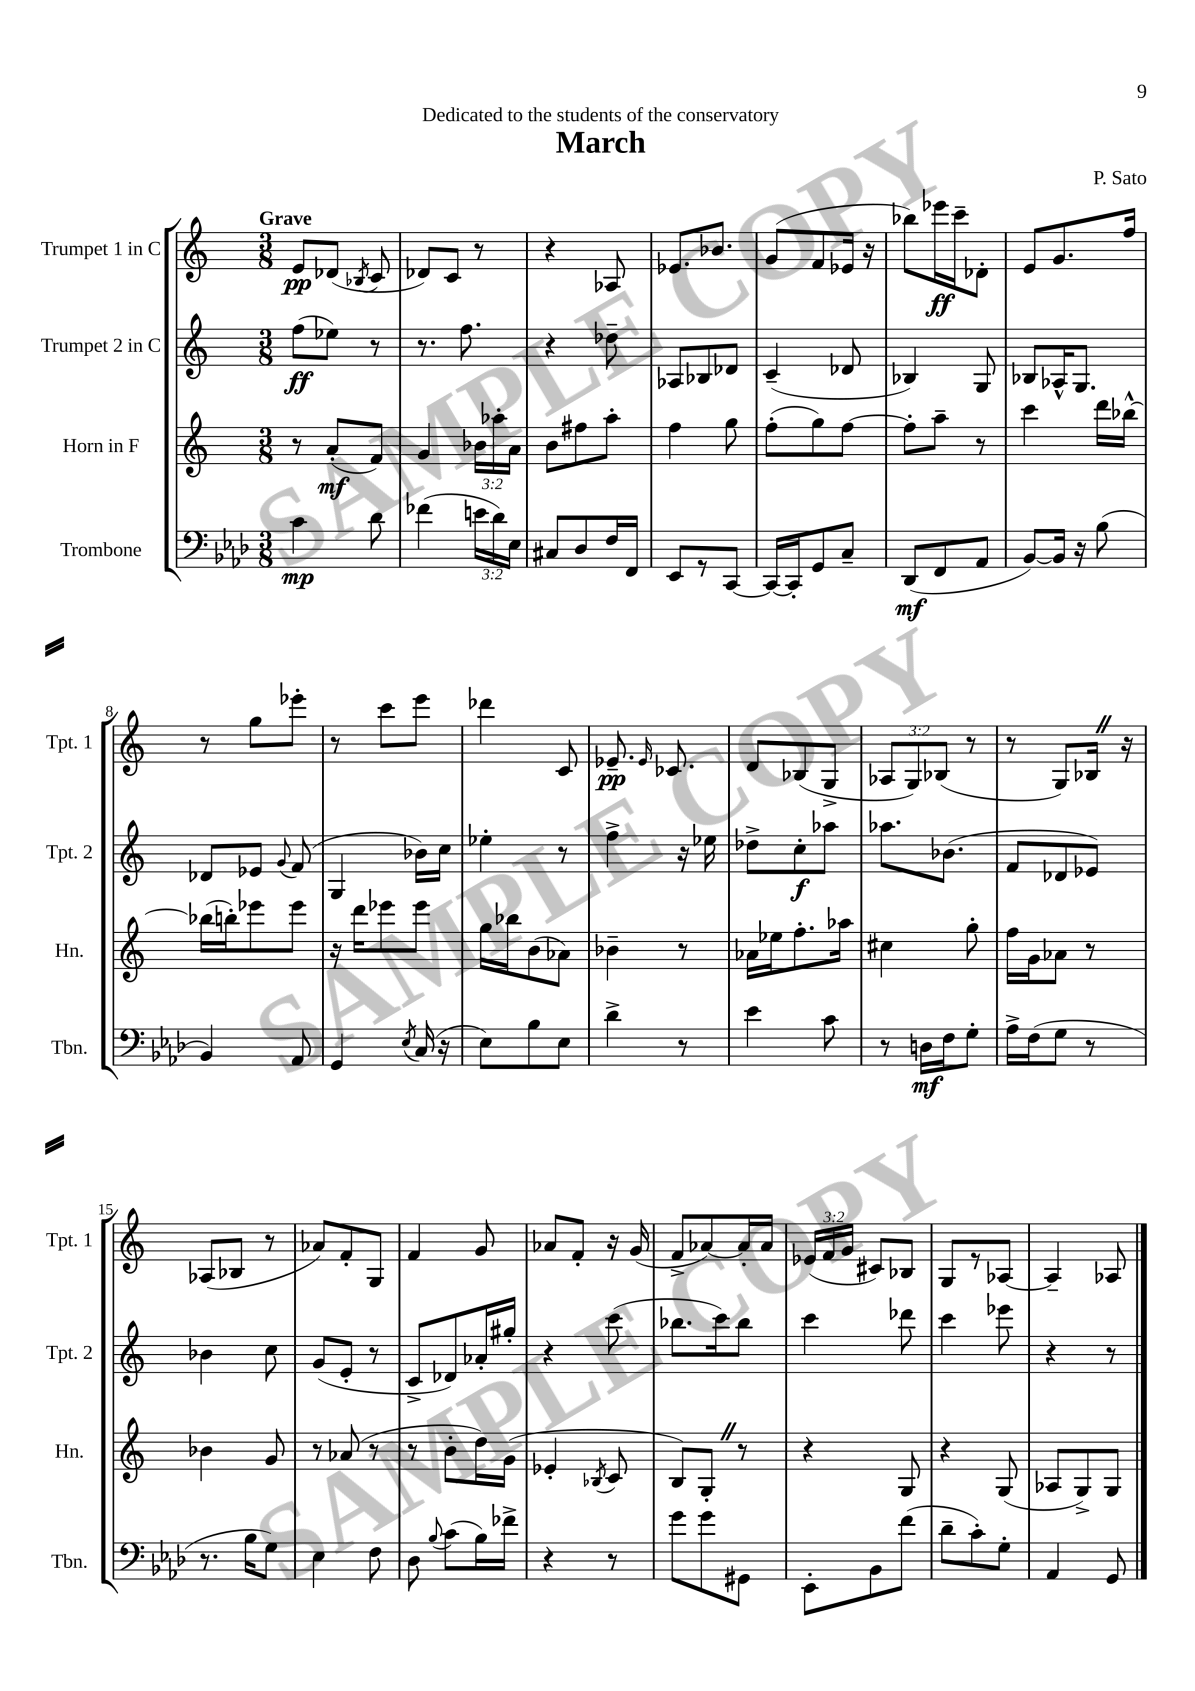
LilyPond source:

\header { title = "March" composer = "P. Sato" dedication = "Dedicated to the students of the conservatory" }
<<
\new StaffGroup <<
\new Staff = "s0" \with { instrumentName = "Trumpet 1 in C" shortInstrumentName = "Tpt. 1" } {
    \clef treble \key c \major \numericTimeSignature \time 3/8 \override Staff.TupletNumber.text = #tuplet-number::calc-fraction-text \tempo "Grave"
    \autoBeamOff e'8[\pp des'8]( \acciaccatura { bes8 } c'8 |
    des'8[) c'8] r8 |
    r4 aes8 |
    ees'8.[ bes'8.] |
    g'8[( f'8 ees'16] r16 |
    bes''8[) ees'''16\ff c'''16-- des'8]-. |
    e'8[ g'8. f''16] |
    r8 g''8[ ees'''8]-. |
    r8 c'''8[ e'''8] |
    des'''4 c'8 |
    ees'8.--\pp \grace { ees'16 } ces'8. |
    d'8[ bes8( g8]-> |
    \tuplet 3/2 { aes8[ g8) bes8]( } r8 |
    r8 g8[) bes16] \once \override BreathingSign.text = \markup { \musicglyph "scripts.caesura.straight" } \breathe r16 |
    aes8[( bes8] r8 |
    aes'8[) f'8-. g8] |
    f'4 g'8 |
    aes'8[ f'8]-. r16 g'16( |
    f'8[-> aes'8~) aes'16-. aes'16] |
    \tuplet 3/2 { ees'16[( f'16 g'16] } cis'8[) bes8] |
    g8[ r8 aes8]~ |
    aes4-- aes8 \bar "|." |
}
\new Staff = "s1" \with { instrumentName = "Trumpet 2 in C" shortInstrumentName = "Tpt. 2" } {
    \clef treble \key c \major \numericTimeSignature \time 3/8
    \autoBeamOff f''8[\ff( ees''8]) r8 |
    r8. f''8. |
    r4 des''8-- |
    aes8[ bes8 des'8] |
    c'4--( des'8 |
    bes4) g8 |
    bes8[ aes16-^ g8.] |
    des'8[ ees'8] \appoggiatura { g'8 } f'8( |
    g4 bes'16[) c''16] |
    ees''4-. r8 |
    f''4-> r16 ees''16 |
    des''8[-> c''8-.\f aes''8] |
    aes''8.[ bes'8.]( |
    f'8[ des'8 ees'8]) |
    bes'4 c''8 |
    g'8[( e'8]-. r8 |
    c'8[-> des'8) aes'16-. gis''16]-. |
    r4 c'''8( |
    bes''8.[ c'''16) bes''8] |
    c'''4 des'''8 |
    c'''4 ees'''8 |
    r4 r8 \bar "|." |
}
\new Staff = "s2" \with { instrumentName = "Horn in F" shortInstrumentName = "Hn." } {
    \clef treble \key c \major \numericTimeSignature \time 3/8 \override Staff.TupletNumber.text = #tuplet-number::calc-fraction-text
    \autoBeamOff r8 a'8[-.\mf( f'8]) |
    g'4 \tuplet 3/2 { bes'16[ aes''16-. a'16] } |
    b'8[ fis''8 a''8]-. |
    f''4 g''8 |
    f''8[-.( g''8) f''8]~ |
    f''8[-. a''8]-- r8 |
    c'''4 d'''16[ bes''16]~-^ |
    bes''16[( b''16-.) ees'''8 ees'''8] |
    r16 d'''16[ ees'''8 ees'''8] |
    g''16[ bes''16 b'8( aes'8]) |
    bes'4-- r8 |
    aes'16[ ees''16 f''8.-. aes''16] |
    cis''4 g''8-. |
    f''16[ g'16 aes'8] r8 |
    bes'4 g'8 |
    r8 aes'8( r8 |
    r8 b'8[-. d''16) g'16]( |
    ees'4-. \acciaccatura { bes8 } c'8 |
    b8[) g8]-. \once \override BreathingSign.text = \markup { \musicglyph "scripts.caesura.straight" } \breathe r8 |
    r4 g8 |
    r4 g8( |
    aes8[ g8->) g8] \bar "|." |
}
\new Staff = "s3" \with { instrumentName = "Trombone" shortInstrumentName = "Tbn." } {
    \clef bass \key aes \major \numericTimeSignature \time 3/8 \override Staff.TupletNumber.text = #tuplet-number::calc-fraction-text
    \autoBeamOff c'4\mp des'8 |
    fes'4( \tuplet 3/2 { e'16[ des'16) ees16] } |
    cis8[ des8 f16 f,16] |
    ees,8[ r8 c,8]~ |
    c,16[~ c,16-. g,8 c8]-- |
    des,8[\mf( f,8 aes,8] |
    bes,8[~) bes,16] r16 bes8( |
    bes,4) aes,8 |
    g,4 \acciaccatura { ees8 } c16( r16 |
    ees8[) bes8 ees8] |
    des'4-> r8 |
    ees'4 c'8 |
    r8 d16[\mf f16 g8]-. |
    aes16[-> f16( g8] r8 |
    r8. bes16[ g8]) |
    ees4 f8 |
    des8 \appoggiatura { bes8 } c'8[( bes16) fes'16]-> |
    r4 r8 |
    g'8[ g'8 gis,8] |
    ees,8[-. bes,8 f'8]( |
    des'8[-- c'8-.) g8]-. |
    aes,4 g,8 \bar "|." |
}
>>
>>
